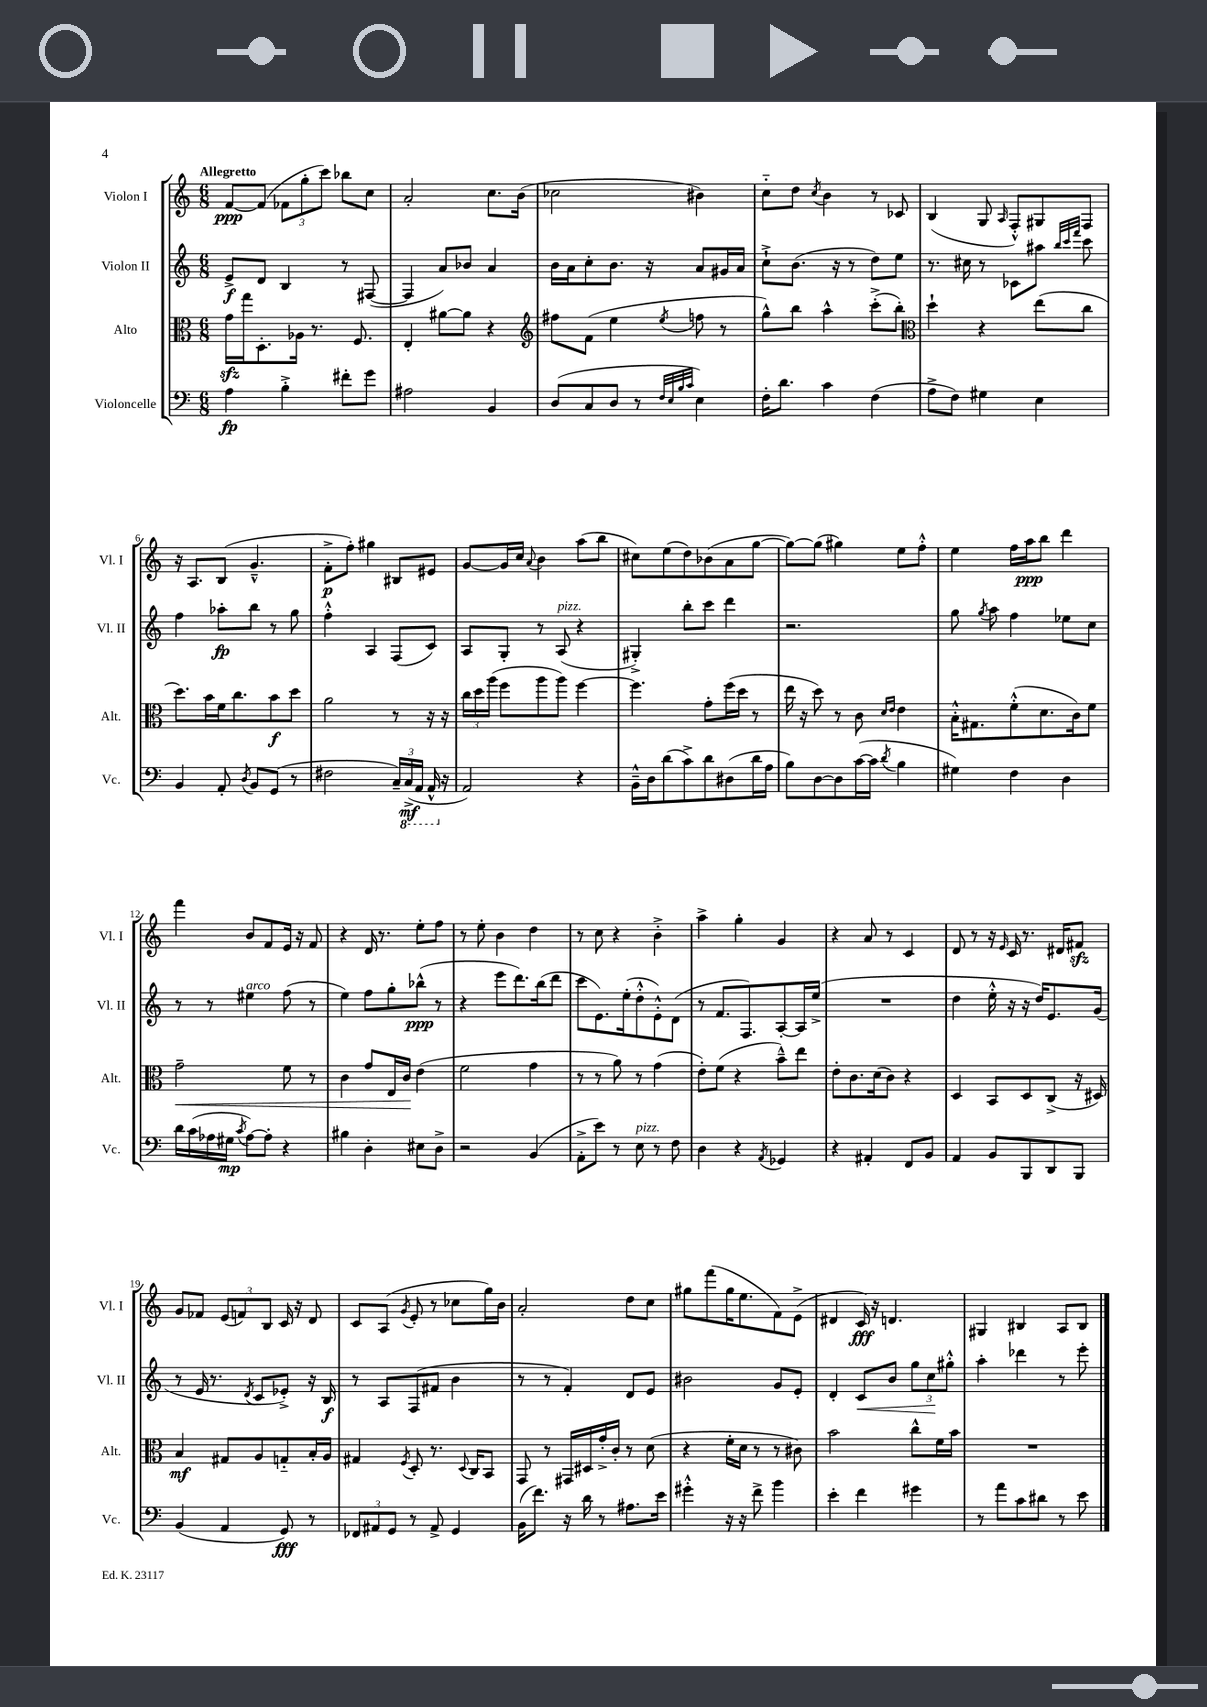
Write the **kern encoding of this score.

**kern	**kern	**kern	**kern
*staff4	*staff3	*staff2	*staff1
*clefF4	*clefC3	*clefG2	*clefG2
*k[]	*k[]	*k[]	*k[]
*M6/8	*M6/8	*M6/8	*M6/8
4A	16g	8e^	[8f
.	16gg	.	.
.	8.D'	8d	(8f]
4B'^	.	4B	12f-
.	16A-	.	.
.	.	.	12gg'
.	8.r	.	.
.	.	.	12ccc)
8f#'	.	8r	8bb-
.	8.F	.	.
8g	.	([8F#	8cc
=	=	=	=
2A#	4E'	4F#]	2a'
.	[8a#	8a)	.
.	8a#]	8b-	.
4BB	4r	4a	8.cc
.	.	.	(16b
=	=	=	=
*	*clefG2	*	*
(8D	8ff#	16b	2cc-
.	.	16a	.
8C	(8f	8cc'	.
8D	4ee	8.b	.
8r	.	.	.
.	.	16r	.
32qqF	.	.	.
32qqE	.	.	.
32qqB	.	.	.
32qqc	8qee	.	.
4E)	8ff	8a	4b#)
.	8r	16g#	.
.	.	16a	.
=	=	=	=
16F'	8gg^^)	8cc`^	8cc'~
8.d	.	.	.
.	8bb	(8.b	8dd
.	.	.	8qcc
4c	4aa^^	.	4b
.	.	16r	.
.	.	8r	.
(4F	(8ccc'^	8dd)	8r
.	8bb')	8ee	8c-
=	=	=	=
*	*clefC3	*	*
8A^	4dd`	8.r	(4B
8F)	.	.	.
.	.	16cc#	.
4G#	4r	8r	8G
.	.	.	16qqA
.	.	8c-	8F'^^)
4E	(8ee	8aa#	8G#
.	.	32qqbb	.
.	.	32qqccc	.
.	.	32qqfff	.
.	8cc	8ccc	8F
=	=	=	=
4BB	8.dd)	4ff	16r
.	.	.	8.A
.	16b	.	.
8AA'	16f	8aa-'	(8B
.	8.cc	.	.
8qD	.	.	.
8BB	.	8bb	4.g~^^
(8GG	8b	8r	.
8r	8dd	8gg	.
=	=	=	=
2F#	2a	4ff'^^	8f'^
.	.	.	8ff')
.	.	4A	4gg#
24C~)	8r	(8F	8B#
(24CC^	.	.	.
24AAA	.	.	.
16AAA^^	16r	8c)	8e#
16r	16r	.	.
=	=	=	=
2AA)	24cc	8A	[8g
.	24dd	.	.
.	(24aa	.	.
.	8ff	8G'	16g]
.	.	.	16cc
.	.	.	8qqa
.	8aa	8r	4b
.	8aa)	(8A	.
4r	[4ff	4r	(8aa
.	.	.	8bb
=	=	=	=
16BB~^^	4.ff]	4G#'^)	8cc#)
16D	.	.	.
(8d	.	.	(8ee
8c^)	.	8bb'	8dd)
8d	8g'	8ccc	(8b-
(8D#	(16ff	4ddd	8a
.	16dd	.	.
16d	8r	.	[8gg
16A	.	.	.
=	=	=	=
8B)	16ee	2.r	8gg_)
.	16r	.	.
[8D	8dd)	.	(8gg]
8D]	8r	.	4gg#)
([16c	8c	.	.
16c]	.	.	.
.	16qqd	.	.
8qd	16qqe	.	.
4B	4e	.	8ee
.	.	.	8ff'^^
=	=	=	=
4G#)	16B'^^	8gg	4ee
.	8.G#	.	.
.	.	8qgg	.
.	.	8aa	.
4F	(8f'^^	4ff	16ff
.	.	.	16aa
.	8.d	.	8bb
4D	.	8ee-	4ddd
.	16c)	.	.
.	8f	8cc	.
=	=	=	=
16d	2g~	8r	4fff
(16c	.	.	.
16A-	.	8r	.
16G#	.	.	.
8qc	.	.	.
[8A-)	.	4ee#	8b
8A-']	.	.	8f
4r	8f	(8ff	16e
.	.	.	16r
.	8r	8r	8f
=	=	=	=
4B#	4c	4ee)	4r
4D'	8g	8ff	16d
.	.	.	8.r
.	16E	8gg'	.
.	16c	.	.
8E#	(4e	(8bb-^^	8ee'
8D^	.	8r	8ff
=	=	=	=
2r	2f	4r	8r
.	.	.	8ee'
.	.	8eee	4b
.	.	8.ddd)	.
(4BB	4g	.	4dd
.	.	(16bb	.
.	.	8ddd	.
=	=	=	=
8AA'^	8r	8ccc	8r
8e)	8r	8.e)	8cc
8r	8a)	.	4r
.	.	(16ee'	.
8E	8r	8dd'^^	.
8r	(4g	8e'^^)	4b'^
8F	.	(8d	.
=	=	=	=
4D	8e')	8r	4aa^
.	(8f	8.f	.
4r	4r	.	4gg'
.	.	8.F)	.
8qAA	.	.	.
4GG-	8b~^^)	[8A'	4g
.	8ee	16A]	.
.	.	(16ee^	.
=	=	=	=
4r	8e'	2.r	4r
.	8.c	.	.
4AA#'	.	.	8a
.	(16d	.	.
.	8c)	.	8r
8FF	4r	.	4c
8BB	.	.	.
=	=	=	=
4AA	4D	4dd	8d
.	.	.	8r
8BB	8BB	16ee'^^	16r
.	.	.	16qqe
.	.	16r	16c
8BBB	8D	16r	8.r
.	.	16dd)	.
8DD	(8C^	8.e	.
.	.	.	16d#
8BBB	16r	.	8f#
.	16D#)	(16g	.
=	=	=	=
(4BB	4B	8r	8g
.	.	16e	8f-
.	.	8.r	.
4AA	8G#	.	(12e
.	.	.	12f)
.	.	8qd	.
.	8A	8c	.
.	.	.	12B
8GG)	8G'~	8e-'^)	16c
.	.	.	16r
8r	16B'	16r	8d
.	16A	16B	.
=	=	=	=
12FF-	4G#	8r	8c
12AA#	.	.	.
.	.	8A	(8A
12GG	.	.	.
.	8qF	.	8qg
8r	8D'	(8F	8e'
8AA#^	8.r	8f#	8r
4GG	.	4b	8cc-
.	8qqD	.	.
.	16C	.	.
.	8BB	.	16gg)
.	.	.	16b
=	=	=	=
(16BB	8GG	8r	2a'
8.f)	.	.	.
.	8r	8r	.
16r	16GG#	4f')	.
16d	16D#	.	.
8r	16g'^	.	.
.	16c'	.	.
8.A#	8r	8d	8dd
.	(8d	8e	8cc
16e	.	.	.
=	=	=	=
4g#'^^	4r	2b#	8gg#
.	.	.	(8fff
16r	16f'	.	16gg#
16r	16d	.	8.ee
8f^	8r	.	.
4b	8r	8g	8f)
.	8c#)	8e'	(8e^
=	=	=	=
4e'	2b	4d'	4d#
4f	.	8c	16c)
.	.	.	16r
.	.	8b	4.d
4g#	8cc^^	12gg	.
.	.	12cc	.
.	16f	.	.
.	.	12gg#'^^	.
.	16b	.	.
=	=	=	=
8r	2.r	4aa'	4G#
8a	.	.	.
8c	.	4ddd-	4B#
8d#	.	.	.
8r	.	8r	8A
8e	.	8eee'	8B#
==	==	==	==
*-	*-	*-	*-
